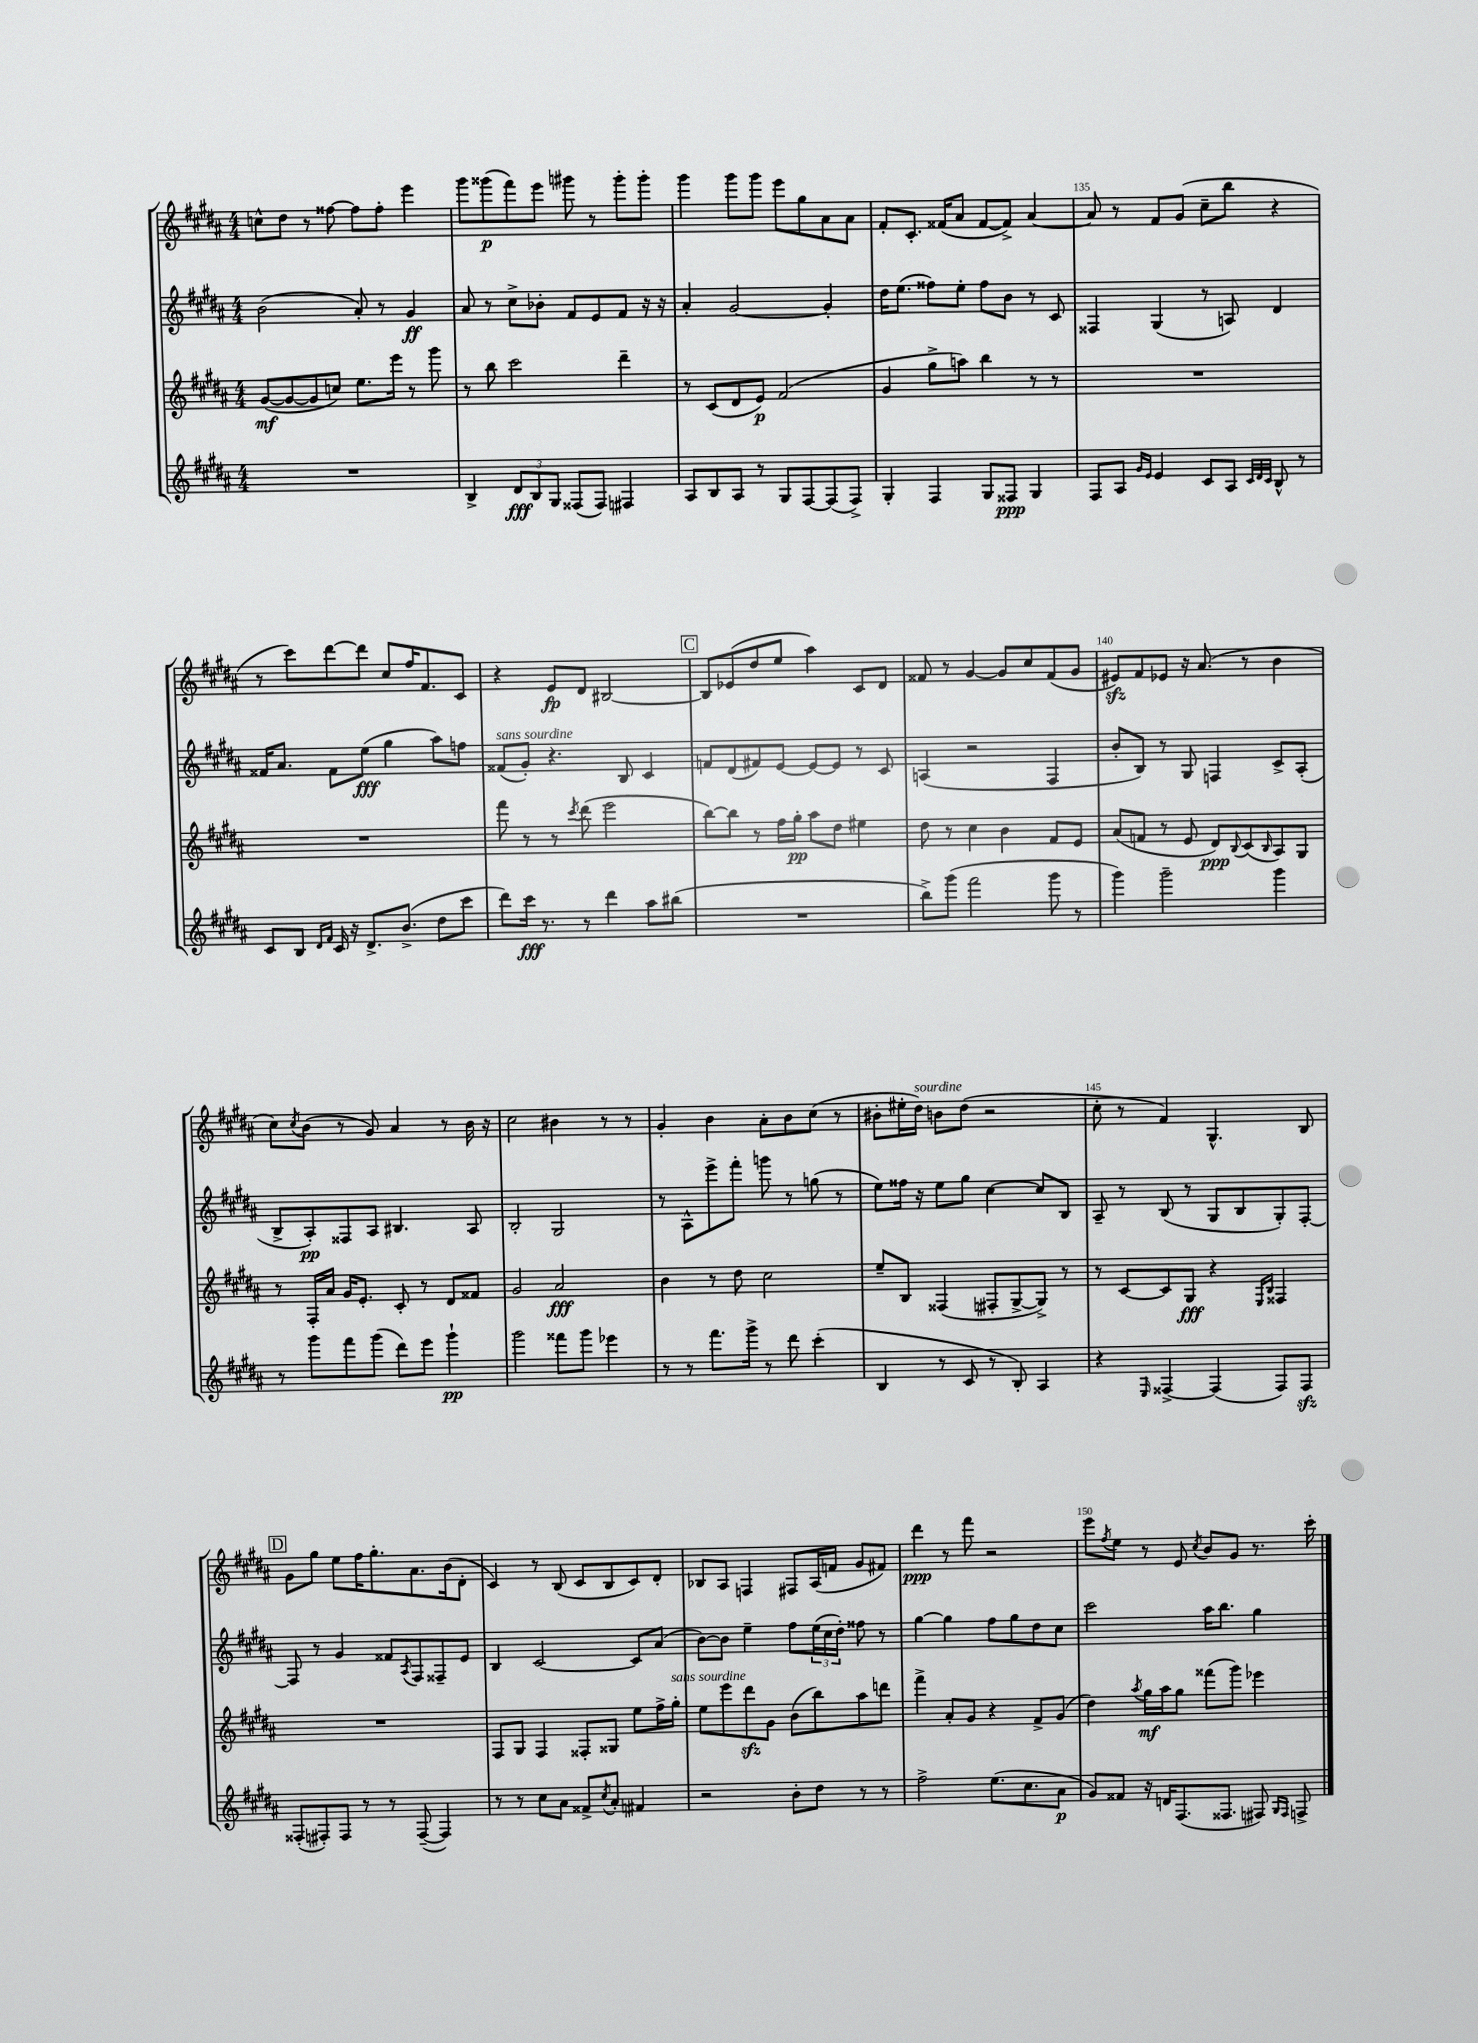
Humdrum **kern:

**kern	**dynam	**kern	**dynam	**kern	**dynam	**kern	**dynam
*part4	*part4	*part3	*part3	*part2	*part2	*part1	*part1
*staff4	*staff4	*staff3	*staff3	*staff2	*staff2	*staff1	*staff1
*clefG2	*	*clefG2	*	*clefG2	*	*clefG2	*
*k[f#c#g#d#a#]	*	*k[f#c#g#d#a#]	*	*k[f#c#g#d#a#]	*	*k[f#c#g#d#a#]	*
*M4/4	*	*M4/4	*	*M4/4	*	*M4/4	*
=131	=131	=131	=131	=131	=131	=131	=131
1r	.	([8g#/L	mf	(2b\	.	8ccn^^\L	.
.	.	8g#/_	.	.	.	8dd#\J	.
.	.	8g#/]	.	.	.	8r	.
.	.	8ccn/J)	.	.	.	[8ff##X\	.
.	.	8.ee\L	.	8a#'/)	.	8ff##\L]	.
.	.	.	.	8r	.	8ff##'\J	.
.	.	16eee\Jk	.	.	.	.	.
.	.	8r	.	4g#/	ff	4eee\	.
.	.	8ggg#\	.	.	.	.	.
=132	=132	=132	=132	=132	=132	=132	=132
4B^/	.	8r	.	8a#/	.	8ggg#\L	.
.	.	8bb\	.	8r	.	(8ggg##X\	p
12d#/L	fff	2ccc#\	.	8cc#^\L	.	8fff#\)	.
12B/	.	.	.	.	.	.	.
.	.	.	.	8b-X'\J	.	8eee\J	.
12G#/J	.	.	.	.	.	.	.
(8F##X/L	.	.	.	8f#/L	.	8ggg#X\	.
8F##/J)	.	.	.	8e/	.	8r	.
4F#X/	.	4ddd#~\	.	8f#/J	.	8ggg#'\L	.
.	.	.	.	16r	.	8ggg#'\J	.
.	.	.	.	16r	.	.	.
=133	=133	=133	=133	=133	=133	=133	=133
8A#/L	.	8r	.	4a#'/	.	4ggg#\	.
8B/	.	(8c#/L	.	.	.	.	.
8A#/J	.	8d#/	.	[2g#/	.	8ggg#\L	.
8r	.	8e/J)	p	.	.	8ggg#\J	.
8G#/L	.	(2f#/	.	.	.	8eee\L	.
[8F#/	.	.	.	.	.	8gg#\	.
(8F#/]	.	.	.	4g#'/]	.	8a#\	.
8F#^/J)	.	.	.	.	.	8a#\J	.
=134	=134	=134	=134	=134	=134	=134	=134
4G#'/	.	4g#/	.	16dd#\KL	.	8f#'/L	.
.	.	.	.	(8.ee\J	.	.	.
.	.	.	.	.	.	8.c#'/J	.
4F#/	.	8gg#^\L	.	8ff##X\L)	.	.	.
.	.	.	.	.	.	(16f##X/KL	.
.	.	8aan\J)	.	8ee'\J	.	8a#/J	.
8G#/L	.	4bb\	.	8ff##\L	.	[8f##/L	.
8F##X/J	ppp	.	.	8b\J	.	8f##^/J])	.
4G#/	.	8r	.	8r	.	[4a#/	.
.	.	8r	.	8c#/	.	.	.
=135	=135	=135	=135	=135	=135	=135	=135
8F#/L	.	1r	.	4F##X/	.	8a#/]	.
8A#/J	.	.	.	.	.	8r	.
16qqg#/LL	.	.	.	.	.	.	.
16qqe/JJ	.	.	.	.	.	.	.
4e/	.	.	.	(4G#/	.	8f#/L	.
.	.	.	.	.	.	(8g#/J	.
8c#/L	.	.	.	8r	.	8cc#~\L	.
8A#/J	.	.	.	8An/)	.	8bb\J	.
32qqc#/LLL	.	.	.	.	.	.	.
32qqd#/	.	.	.	.	.	.	.
32qqc#/JJJ	.	.	.	.	.	.	.
8B^^/	.	.	.	4d#/	.	4r	.
8r	.	.	.	.	.	.	.
!!LO:LB:g=z
=136	=136	=136	=136	=136	=136	=136	=136
8c#/L	.	1r	.	16f##X/KL	.	8r	.
.	.	.	.	8.a#/J	.	.	.
8B/J	.	.	.	.	.	8ccc#\L)	.
16qqd#/LL	.	.	.	.	.	.	.
16qqf#/JJ	.	.	.	.	.	.	.
16c#/	.	.	.	8f##\L	.	[8ddd#\	.
16r	.	.	.	.	.	.	.
8.d#^/L	.	.	.	(8ee\J	fff	8ddd#\J]	.
.	.	.	.	4gg#\	.	8cc#/L	.
(8.b^/J	.	.	.	.	.	.	.
.	.	.	.	.	.	16ff#/K	.
.	.	.	.	.	.	8.f#/	.
8dd#\L	.	.	.	8aa#\L)	.	.	.
8ccc#\J	.	.	.	8ffn\J	.	8c#/J	.
=137	=137	=137	=137	=137	=137	=137	=137
!	!	!	!	!LO:TX:a:i:t=sans sourdine	!	!	!
8ddd#\L)	.	8fff#\	.	(8f##X/L	.	4r	.
16ccc#\Jk	fff	8r	.	8g#'/J)	.	.	.
8.r	.	.	.	.	.	.	.
.	.	8r	.	4.r	.	8e/L	fp
.	.	8qccc#/	.	.	.	.	.
8r	.	(8ddd#\	.	.	.	8d#/J	.
4ddd#\	.	2eee\	.	.	.	[2B#X/	.
.	.	.	.	8B/	.	.	.
8aa#\L	.	.	.	4c#/	.	.	.
(8bb#X\J	.	.	.	.	.	.	.
!!LO:REH:place=s1:t=C
=138	=138	=138	=138	=138	=138	=138	=138
1r	.	[8bb\L)	.	8fn/L	.	8B#/L]	.
.	.	8bb\J]	.	(8d#/	.	(8e-X/	.
.	.	8r	.	8f#X/)	.	8dd#/	.
.	.	16ff#\LL	.	[8e/J	.	8ee/J	.
.	.	16gg#'\JJ	pp	.	.	.	.
.	.	8aa#\L	.	8e/L_	.	4aa#\)	.
.	.	8dd#\J	.	8e/J]	.	.	.
.	.	4ee#X\	.	8r	.	8c#/L	.
.	.	.	.	8c#/	.	8d#/J	.
=139	=139	=139	=139	=139	=139	=139	=139
8bb^\L)	.	8dd#\	.	(4An/	.	8f##X/	.
(8ggg#\J	.	8r	.	.	.	8r	.
2fff#\	.	4cc#\	.	2r	.	[4g#/	.
.	.	4b\	.	.	.	8g#/L]	.
.	.	.	.	.	.	8cc#/	.
8ggg#\	.	8f#/L	.	4F#/	.	(8f##/	.
8r	.	8e/J	.	.	.	8g#/J	.
=140	=140	=140	=140	=140	=140	=140	=140
4ggg#\)	.	(8a#/L	.	8b'/L	.	8e#Xzz/L)	.
.	.	8fn/J	.	8B/J)	.	8f#/	.
2ggg#~\	.	8r	.	8r	.	8e-X/J	.
.	.	8e/	.	8G#/	.	16r	.
.	.	.	.	.	.	(8.a#/	.
.	.	8d#/L)	ppp	4Fn/	.	.	.
.	.	8qqB/	.	.	.	.	.
.	.	(8c#/	.	.	.	8r	.
.	.	16qqB/	.	.	.	.	.
4ggg#\	.	8A#/)	.	8c#^/L	.	4b\	.
.	.	8G#/J	.	(8A#'/J	.	.	.
!!LO:LB:g=z
=141	=141	=141	=141	=141	=141	=141	=141
8r	.	8r	.	8B^/L	.	8cc#\L)	.
.	.	.	.	.	.	8qcc#/	.
8ggg#\L	.	16F#'/LL	.	8A#'/)	pp	(8b\J	.
.	.	16a#/JJ	.	.	.	.	.
8fff#\	.	16g#/KL	.	8F##X/	.	8r	.
.	.	8.e'/J	.	.	.	.	.
(8ggg#\J	.	.	.	8A#/J	.	8g#/)	.
8ddd#\L)	.	8c#'/	.	4.B#X/	.	4a#/	.
8eee\J	.	8r	.	.	.	.	.
4ggg#`\	pp	8d#/L	.	.	.	8r	.
.	.	8f##X/J	.	8A#/	.	16b\	.
.	.	.	.	.	.	16r	.
=142	=142	=142	=142	=142	=142	=142	=142
2ggg#\	.	2g#/	.	2B'/	.	2cc#\	.
8fff##X\L	.	2a#/	fff	2G#/	.	4b#X\	.
8ggg#\J	.	.	.	.	.	.	.
4eee-X\	.	.	.	.	.	8r	.
.	.	.	.	.	.	8r	.
=143	=143	=143	=143	=143	=143	=143	=143
8r	.	4b\	.	8r	.	4g#'/	.
8r	.	.	.	8A#^^\L	.	.	.
8.fff#\L	.	8r	.	8eee^\	.	4b\	.
.	.	8dd#\	.	8fff#'\J	.	.	.
16ggg#^\Jk	.	.	.	.	.	.	.
8r	.	2cc#\	.	8gggn\	.	8a#'\L	.
8ddd#\	.	.	.	8r	.	8b\	.
(4ccc#'\	.	.	.	(8ggn\	.	(8cc#\J	.
.	.	.	.	8r	.	8r	.
=144	=144	=144	=144	=144	=144	=144	=144
4B/	.	8ee~/L	.	8ee\L)	.	8b#X'\L	.
.	.	8B/J	.	16ff##X\Jk	.	16ee#X'\L	.
!	!	!	!	!	!	!LO:TX:a:i:t=sourdine	!
.	.	.	.	16r	.	16dd#\JJ)	.
8r	.	(4F##X/	.	8ee\L	.	8bn\L	.
8c#/	.	.	.	8gg#\J	.	(8dd#\J	.
8r	.	8F#X'/L	.	[4cc#\	.	2r	.
8B'/)	.	[8G#^/	.	.	.	.	.
4A#/	.	8G#^/J])	.	8cc#/L]	.	.	.
.	.	8r	.	8B/J	.	.	.
=145	=145	=145	=145	=145	=145	=145	=145
4r	.	8r	.	8A#~/	.	8cc#'\	.
.	.	[8c#/L	.	8r	.	8r	.
16qqE/	.	.	.	.	.	.	.
[4F##X^/	.	8c#/]	.	(8B/	.	4f#/)	.
.	.	8G#/J	fff	8r	.	.	.
(4F##/]	.	4r	.	8G#/L	.	4.G#^^/	.
.	.	.	.	8B/	.	.	.
.	.	16qqE/LL	.	.	.	.	.
.	.	16qqB/JJ	.	.	.	.	.
8F##/L)	.	4F##X/	.	8G#'/)	.	.	.
8F##zz/J	.	.	.	[8F#'/J	.	8B/	.
!!LO:LB:g=z
!!LO:REH:place=s1:t=D
=146	=146	=146	=146	=146	=146	=146	=146
(8F##X'/L	.	1r	.	8F#/]	.	8g#\L	.
8F#X'/)	.	.	.	8r	.	8gg#\J	.
8F#/J	.	.	.	4g#/	.	8ee\L	.
8r	.	.	.	.	.	16ff#\K	.
.	.	.	.	.	.	8.gg#'\	.
8r	.	.	.	8f##X/L	.	.	.
.	.	.	.	8qA#/	.	.	.
([8F#~/	.	.	.	8F#/	.	8.a#\	.
4F#/])	.	.	.	8F##X~/	.	.	.
.	.	.	.	.	.	(16b\k	.
.	.	.	.	8e/J	.	8d#'\J	.
=147	=147	=147	=147	=147	=147	=147	=147
8r	.	8F#/L	.	4B/	.	4c#/)	.
8r	.	8G#/J	.	.	.	.	.
8cc#\L	.	4F#/	.	[2c#/	.	8r	.
8a#\J	.	.	.	.	.	(8B/	.
8f##X^/L	.	8F##X'/L	.	.	.	8c#/L	.
8qcc#/	.	.	.	.	.	.	.
8a#'/J	.	8G##X/J	.	.	.	8B/	.
4f#X/	.	8ee\L	.	8c#/L]	.	8c#/)	.
.	.	16ff#^\L	.	(8a#/J	.	8d#'/J	.
!	!	!LO:TX:a:i:t=sans sourdine	!	!	!	!	!
.	.	16gg#'\JJ	.	.	.	.	.
=148	=148	=148	=148	=148	=148	=148	=148
2r	.	8ee\L	.	[8b\L)	.	8B-X/L	.
.	.	8eee\	.	8b\J]	.	8A#/J	.
.	.	8ddd#zz\	.	4ee~\	.	4Fn/	.
.	.	8g#\J	.	.	.	.	.
8b'\L	.	(8b\L	.	8ff#\L	.	8F#X/L	.
8dd#\J	.	8bb\)	.	(24ee\L	.	(16A#/L	.
.	.	.	.	24cc#\	.	.	.
.	.	.	.	.	.	16fn/JJ	.
.	.	.	.	24dd#'\JJ)	.	.	.
8r	.	8aa#\	.	8ff##X\	.	8g#/L	.
8r	.	8dddn\J	.	8r	.	8f#X/J)	.
=149	=149	=149	=149	=149	=149	=149	=149
2ff#^\	.	4fff#^\	.	[4gg#\	.	4ddd#\	ppp
.	.	8a#'/L	.	4gg#\]	.	8r	.
.	.	8g#/J	.	.	.	8fff#\	.
(8.ee\L	.	4r	.	8ff#\L	.	2r	.
.	.	.	.	8gg#\	.	.	.
8.cc#\	.	.	.	.	.	.	.
.	.	8f#^/L	.	8dd#\	.	.	.
8a#\J	p	(8g#/J	.	8cc#\J	.	.	.
=150	=150	=150	=150	=150	=150	=150	=150
8g#/L)	.	4dd#\)	.	2ccc#\	.	8eee\L	.
.	.	.	.	.	.	8qff#/	.
8f##X/J	.	.	.	.	.	8ee\J	.
.	.	8qaa#/	.	.	.	.	.
16r	.	16gg#\LL	mf	.	.	8r	.
16dn/KL	.	16aa#\J	.	.	.	.	.
(8.F#/	.	8gg#\J	.	.	.	8e/	.
.	.	.	.	.	.	8qcc#/	.
.	.	(8fff##X\L	.	16aa#\KL	.	8b/L	.
8.F##X/J	.	.	.	8.bb\J	.	.	.
.	.	8ggg#\J)	.	.	.	8g#/J	.
8F#X/)	.	4eee-X\	.	4gg#\	.	8.r	.
16qqG#/LL	.	.	.	.	.	.	.
16qqF#/JJ	.	.	.	.	.	.	.
8Fn^/	.	.	.	.	.	.	.
.	.	.	.	.	.	16ccc#'\	.
==	==	==	==	==	==	==	==
*-	*-	*-	*-	*-	*-	*-	*-
